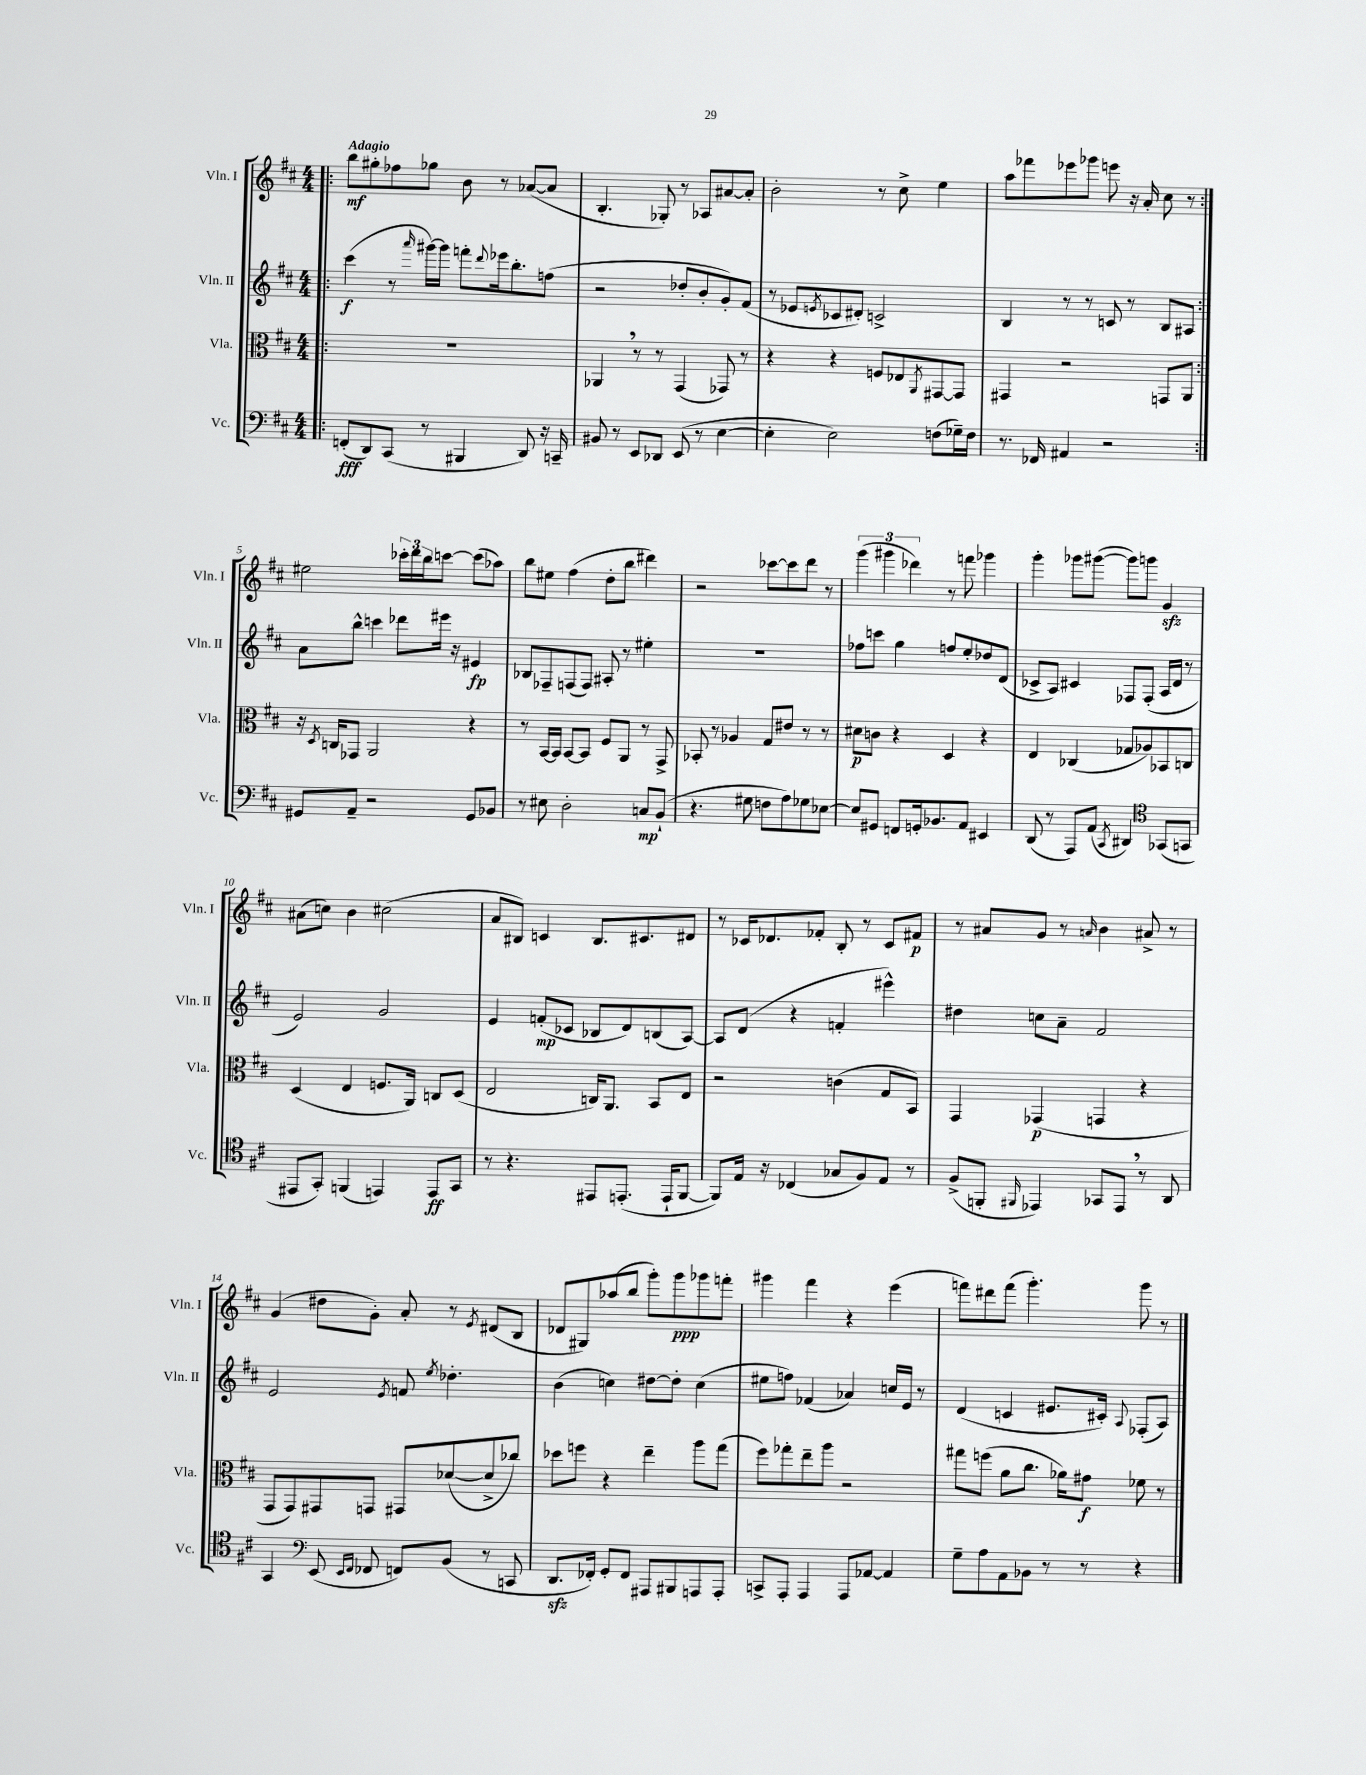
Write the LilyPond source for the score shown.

<<
\new StaffGroup <<
\new Staff = "s0" \with { instrumentName = "Vln. I" shortInstrumentName = "Vln. I" } {
    \clef treble \key d \major \numericTimeSignature \time 4/4 \tempo "Adagio"
    \repeat volta 2 { \bar ".|:" b''8\mf gis''8-. fes''8 ges''8 b'8 r8 aes'8~( aes'8 |
    b4.-. ges8-.) r8 aes8 ais'8~ ais'8-. |
    b'2-. r8 cis''8-> e''4 |
    a''8 fes'''8 ees'''8 ges'''8 e'''8 r16 a'16-. cis''8 r8 | }
    eis''2 \tuplet 3/2 { ces'''16-. d'''16 b''16 } c'''8~ c'''8( aes''8) |
    b''8 eis''8 fis''4( d''8-. b''8 dis'''4) |
    r2 ces'''8~ ces'''8 d'''8 r8 |
    \tuplet 3/2 { g'''4( gis'''4 des'''4) } r8 f'''8 ges'''4 |
    g'''4-. ges'''8 gis'''8~( gis'''8) g'''8 g'4\sfz |
    ais'8( c''8) b'4 cis''2( |
    a'8 bis8) c'4 bis8. cis'8. dis'8 |
    r8 ces'16 des'8. fes'8-. b8-. r8 ces'8 fis'8\p |
    r8 ais'8 g'8 r8 \grace { a'16 } b'4 ais'8-> r8 |
    g'4( dis''8 g'8-.) a'8-. r8 \acciaccatura { e'8 } dis'8( b8 |
    des'8 gis8) aes''8( b''8 g'''8-.) g'''8\ppp ges'''8 f'''8-. |
    gis'''4 fis'''4 r4 e'''4( |
    f'''8) dis'''8 f'''8( g'''4.-.) g'''8 r8 \bar "|." |
}
\new Staff = "s1" \with { instrumentName = "Vln. II" shortInstrumentName = "Vln. II" } {
    \clef treble \key d \major \numericTimeSignature \time 4/4
    \repeat volta 2 { \bar ".|:" cis'''4\f( r8 \grace { a'''16 } gis'''16~) gis'''16 f'''8-. \appoggiatura { d'''8 } ees'''16 b''8.-. f''8( |
    r2 des''8-. b'8-. g'8-.) fis'8( |
    r8 ees'8 \acciaccatura { e'8 } ces'8 dis'8-.) c'2-> |
    b4 r8 r8 c'8 r8 b8 ais8 | }
    a'8 b''8-^ c'''4 des'''8 eis'''16 r16 eis'4\fp |
    bes8 fes8-- f8( f8) ais8-. r8 eis''4-. |
    R1 |
    fes''8 c'''8 g''4 f''8 e''8-. des''8 d'8( |
    ces'8-> a8) cis'4 fes8 fes8-.( a16 d'16 r8 |
    e'2) g'2 |
    e'4 f'8-.\mp( ces'8 bes8 d'8) b8( a8~) |
    a8 d'8( r4 f'4-. eis'''4-^) |
    dis''4 c''8 a'8-- fis'2 |
    e'2 \acciaccatura { e'8 } f'8 \acciaccatura { e''8 } des''4.-. |
    b'4( c''4) dis''8~ dis''8-. c''4( |
    eis''8 f''8) fes'4( aes'4) c''16 e'16 r8 |
    d'4( c'4 eis'8. cis'16-.) \appoggiatura { a8 } fes8-.( a8) \bar "|." |
}
\new Staff = "s2" \with { instrumentName = "Vla." shortInstrumentName = "Vla." } {
    \clef alto \key d \major \numericTimeSignature \time 4/4
    \repeat volta 2 { \bar ".|:" R1 |
    aes,4 \breathe r8 r8 g,4( ges,8) r8 |
    r4 r4 f8 ees8 \acciaccatura { a,8 } gis,8~ gis,8 |
    gis,4 r2 g,8 a,8 | }
    r16 \acciaccatura { d8 } c16 ges,8 a,2 r4 |
    r8 b,16~ b,16 b,8~ b,8 fis8 a,8 r8 g,8-> |
    bes,8-. r8 aes4 g8 eis'8 r8 r8 |
    dis'8\p c'8 r4 d4 r4 |
    e4 ces4( ges8 aes8) bes,8 c8 |
    d4( e4 f8. a,16) c8 d8( |
    e2 c16) a,8. b,8 e8 |
    r2 c'4( g8 b,8) |
    g,4 ges,4\p( g,4 r4 |
    g,8 g,8) gis,8 g,8 gis,8 des'8~( des'8-> ces''8) |
    des''8 f''8 r4 e''4-- a''8 g''8( |
    fis''8) ges''8-. e''8-- a''8 r2 |
    gis''8 f''8( a'8 cis''8. aes'16) gis'8\f fes'8 r8 \bar "|." |
}
\new Staff = "s3" \with { instrumentName = "Vc." shortInstrumentName = "Vc." } {
    \clef bass \key d \major \numericTimeSignature \time 4/4
    \repeat volta 2 { \bar ".|:" f,8-.\fff( d,8) cis,8( r8 bis,,4 d,8) r16 c,16-- |
    bis,8 r8 e,8 des,8 e,8( r8 e4~ |
    e4-. e2) f8( ges16--) f16 |
    r8. fes,16 ais,4 r2 | }
    gis,8 a,8-- r2 gis,8 bes,8 |
    r8 eis8 d2-. c8\mp b,8-!( |
    r4. gis8 f8 a8) ges8 ees8~ |
    ees8 gis,8 f,8 g,16-. bes,8. a,8 eis,4 |
    d,8( r8 a,,8) a,8( \acciaccatura { cis,8 } dis,4) \clef tenor ges,8( g,8 |
    eis,8 g,8-.) f,4( e,4) e,8\ff g,8 |
    r8 r4. eis,8 e,8.-.( e,16-! fis,8~ |
    fis,8) e16 r16 ces4( ges8 fis8) e8 r8 |
    fis8->( f,8-. \grace { fis,16 } ees,4) ges,8 ees,8 \breathe r8 a,8 |
    g,4 \clef bass e,8( \grace { e,16 fis,16 } fes,8 f,8) b,8( r8 c,8 |
    d,8.\sfz fes,16-.) g,8-. fes,8 ais,,8 bis,,8 a,,8 a,,8-. |
    c,8-> a,,8-. a,,4 a,,8 aes,8~ aes,4 |
    g8-- a8 a,8 bes,8 r8 r8 r4 \bar "|." |
}
>>
>>
